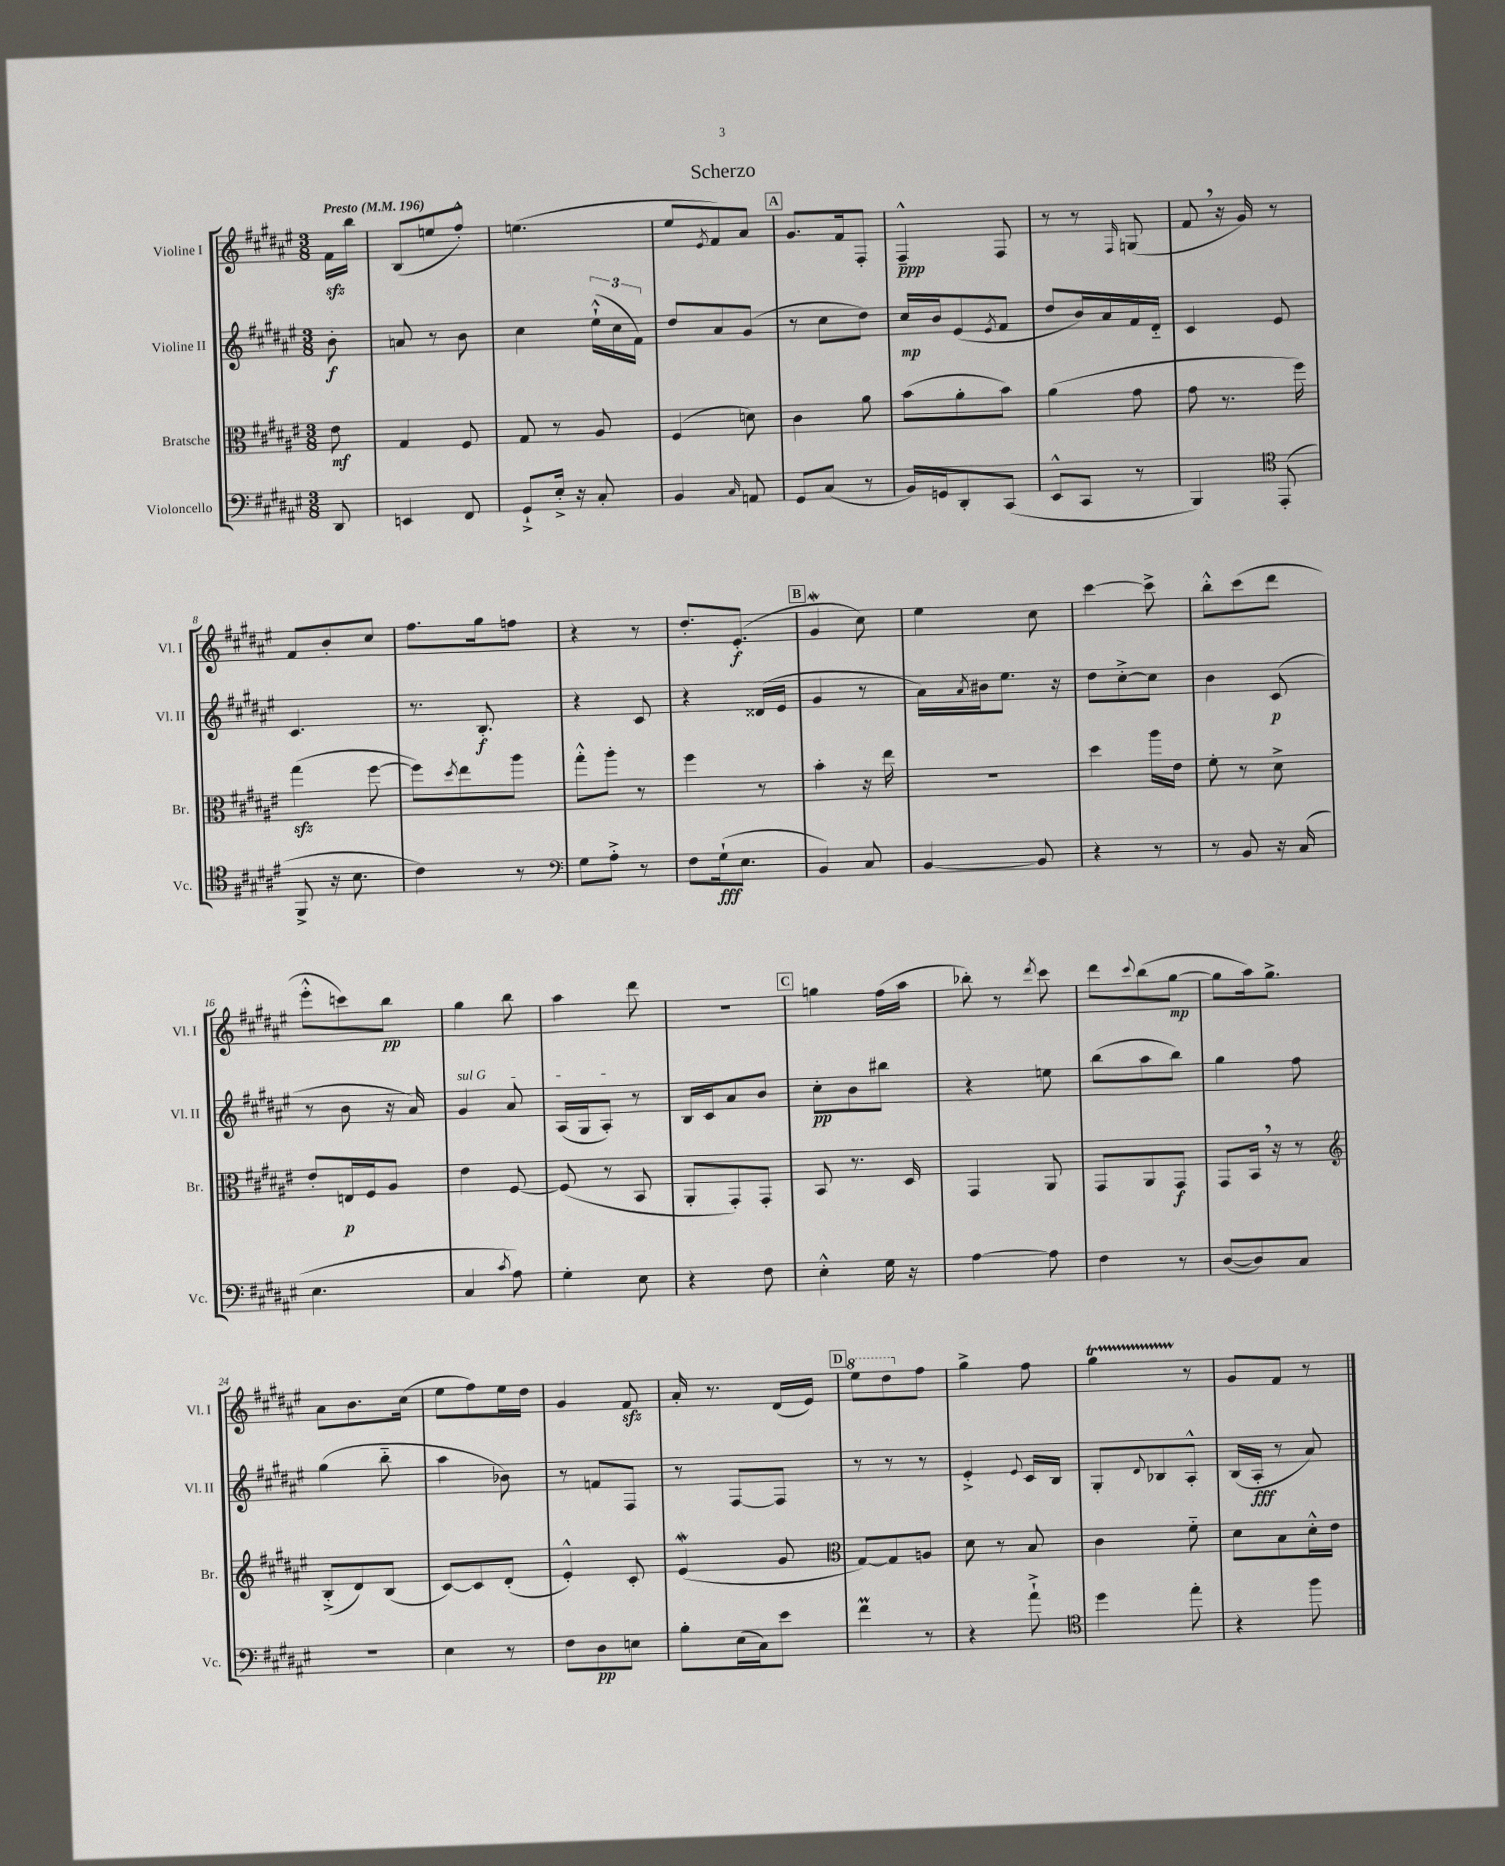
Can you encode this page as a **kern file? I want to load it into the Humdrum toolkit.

**kern	**kern	**kern	**kern
*staff4	*staff3	*staff2	*staff1
*clefF4	*clefC3	*clefG2	*clefG2
*k[f#c#g#d#a#e#]	*k[f#c#g#d#a#e#]	*k[f#c#g#d#a#e#]	*k[f#c#g#d#a#e#]
*M3/8	*M3/8	*M3/8	*M3/8
*MM196	*MM196	*MM196	*MM196
8DD#	8e#	8b'	16f#
.	.	.	16bb
=	=	=	=
4EE	4G#	8a	(8B
.	.	8r	8ee
8FF#	8F#	8b	8ff#'^^)
=	=	=	=
8GG#`^	8G#	4cc#	(4.ee
16E#'^	8r	.	.
16r	.	.	.
8C#'	8A#	(24ee#`^^	.
.	.	24cc#	.
.	.	24f#)	.
=	=	=	=
4BB	(4F#	8dd#	8ee#
.	.	.	8qe#
.	.	8a#	8f#)
16qqC#	.	.	.
8AA	8d)	(8g#	8a#
=	=	=	=
8GG#	4c#	8r	8.g#
(8C#	.	8cc#	.
.	.	.	16f#
8r	8a#	8dd#)	8F#'
=	=	=	=
16BB)	(8b	16cc#	4F#~^^
16GG	.	16b	.
8DD#'	8a#'	(8e#	.
.	.	8qe#	.
(8CC#	8b)	8f#	8F#
=	=	=	=
8EE#^^	(4a#	8dd#	8r
8CC#	.	16b)	8r
.	.	16a#	.
.	.	.	16qqF#
8r	8g#	16f#	(8G
.	.	16d#'~	.
=	=	=	=
4BBB)	8g#	4c#	8f#
.	8.r	.	16r
.	.	.	16g#)
*clefC4	*	*	*
(8EE#'	.	8e#	8r
.	16ff#)	.	.
=	=	=	=
8FF#^	(4gg#	4.c#	8f#
16r	.	.	8b'
8.B	.	.	.
.	[8ff#	.	8cc#
=	=	=	=
4c#)	8ff#])	8.r	8.ff#
.	8qdd#	.	.
.	8ee#	.	.
.	.	8.B'	16gg#
8r	8aa#	.	8ff
=	=	=	=
*clefF4	*	*	*
8G#	8gg#'^^	4r	4r
8A#'^	8aa#'	.	.
8r	8r	8c#	8r
=	=	=	=
8F#	4ff#	4r	8.dd#'
(16G#`	.	.	.
8.E#	.	.	(8.e#'
.	8r	(16d##	.
.	.	16e#	.
=	=	=	=
4BB)	4b'	4g#	4g#
8C#	16r	8r	8cc#)
.	16ee#	.	.
=	=	=	=
[4BB	4.r	16a#)	4ee#
.	.	8qa#	.
.	.	16b#	.
.	.	8.ee#	.
8BB]	.	.	8cc#
.	.	16r	.
=	=	=	=
4r	4dd#	8dd#	[4ccc#
.	.	[8cc#'^	.
8r	16aa#	8cc#]	8ccc#^]
.	16e#	.	.
=	=	=	=
8r	8f#'	4b	8bb'^^
8BB	8r	.	(8ccc#
16r	8d#^	(8c#	8ddd#
(16C#	.	.	.
=	=	=	=
4.E#	8e#'	8r	8eee#'^^
.	16E	8b	8ccc)
.	16F#	.	.
.	8A#	16r	8bb
.	.	16a#)	.
=	=	=	=
4C#	4e#	4g#	4gg#
8qc#	.	.	.
8A#)	[8F#	8a#	8bb
=	=	=	=
4G#'	(8F#]	(16A#	4aa#
.	.	16G#	.
.	8r	8A#')	.
8E#	8BB	8r	8ddd#
=	=	=	=
4r	8AA#'	16B	4.r
.	.	16c#	.
.	8GG#')	8a#	.
8F#	8GG#'	8b	.
=	=	=	=
4E#'^^	8BB	8cc#'	4gg
.	8.r	8b	.
16G#	.	8bb#	(16ff#
16r	16D#	.	16aa#
=	=	=	=
[4A#	4GG#	4r	8bb-')
.	.	.	8r
.	.	.	8qddd#
8A#]	8AA#	8ee	8ccc#
=	=	=	=
4F#	8GG#	(8bb	8ddd#
.	.	.	8qqccc#
.	8AA#	8aa#	(8bb
8r	8GG#	8bb)	[8gg#
=	=	=	=
([8D#	8GG#	4gg#	8gg#]
8D#])	16BB	.	16aa#)
.	16r	.	8.gg#^
8C#	8r	8ff#	.
=	=	=	=
*	*clefG2	*	*
4.r	(8B'^	(4gg#	8a#
.	8d#)	.	8.b
.	(8B	8bb'~	.
.	.	.	(16cc#
=	=	=	=
4E#	[8c#)	4aa#	8ee#
.	8c#]	.	8ff#)
8r	(8d#'	8b-)	16ee#
.	.	.	16dd#
=	=	=	=
8F#	4e#'^^)	8r	4g#
8D#	.	8f	.
8E	8c#'	8F#	8f#
=	=	=	=
8B'	(4e#	8r	16a#'
.	.	.	8.r
(16E#	.	[8F#	.
16C#)	.	.	.
8e#	8g#	8F#]	(16d#
.	.	.	16e#)
=	=	=	=
*	*clefC3	*	*
4f#	[8G#)	8r	8eee#
.	8G#]	8r	8ddd#
8r	8A	8r	8ff#
=	=	=	=
4r	8d#	4e#'^	4gg#^
.	8r	.	.
.	.	8qqe#	.
8a#`^	8B	16c#	8ff#
.	.	16B	.
=	=	=	=
*clefC4	*	*	*
4dd#	4c#	8G#'	4gg#
.	.	8qqd#	.
.	.	8B-	.
8ee#'	8f#'~	8A#'^^	8r
=	=	=	=
4r	8d#	(16B	8g#
.	.	16A#'	.
.	8B	8r	8f#
8ff#	16d#'^^	8a#)	8r
.	16e#	.	.
==	==	==	==
*-	*-	*-	*-
